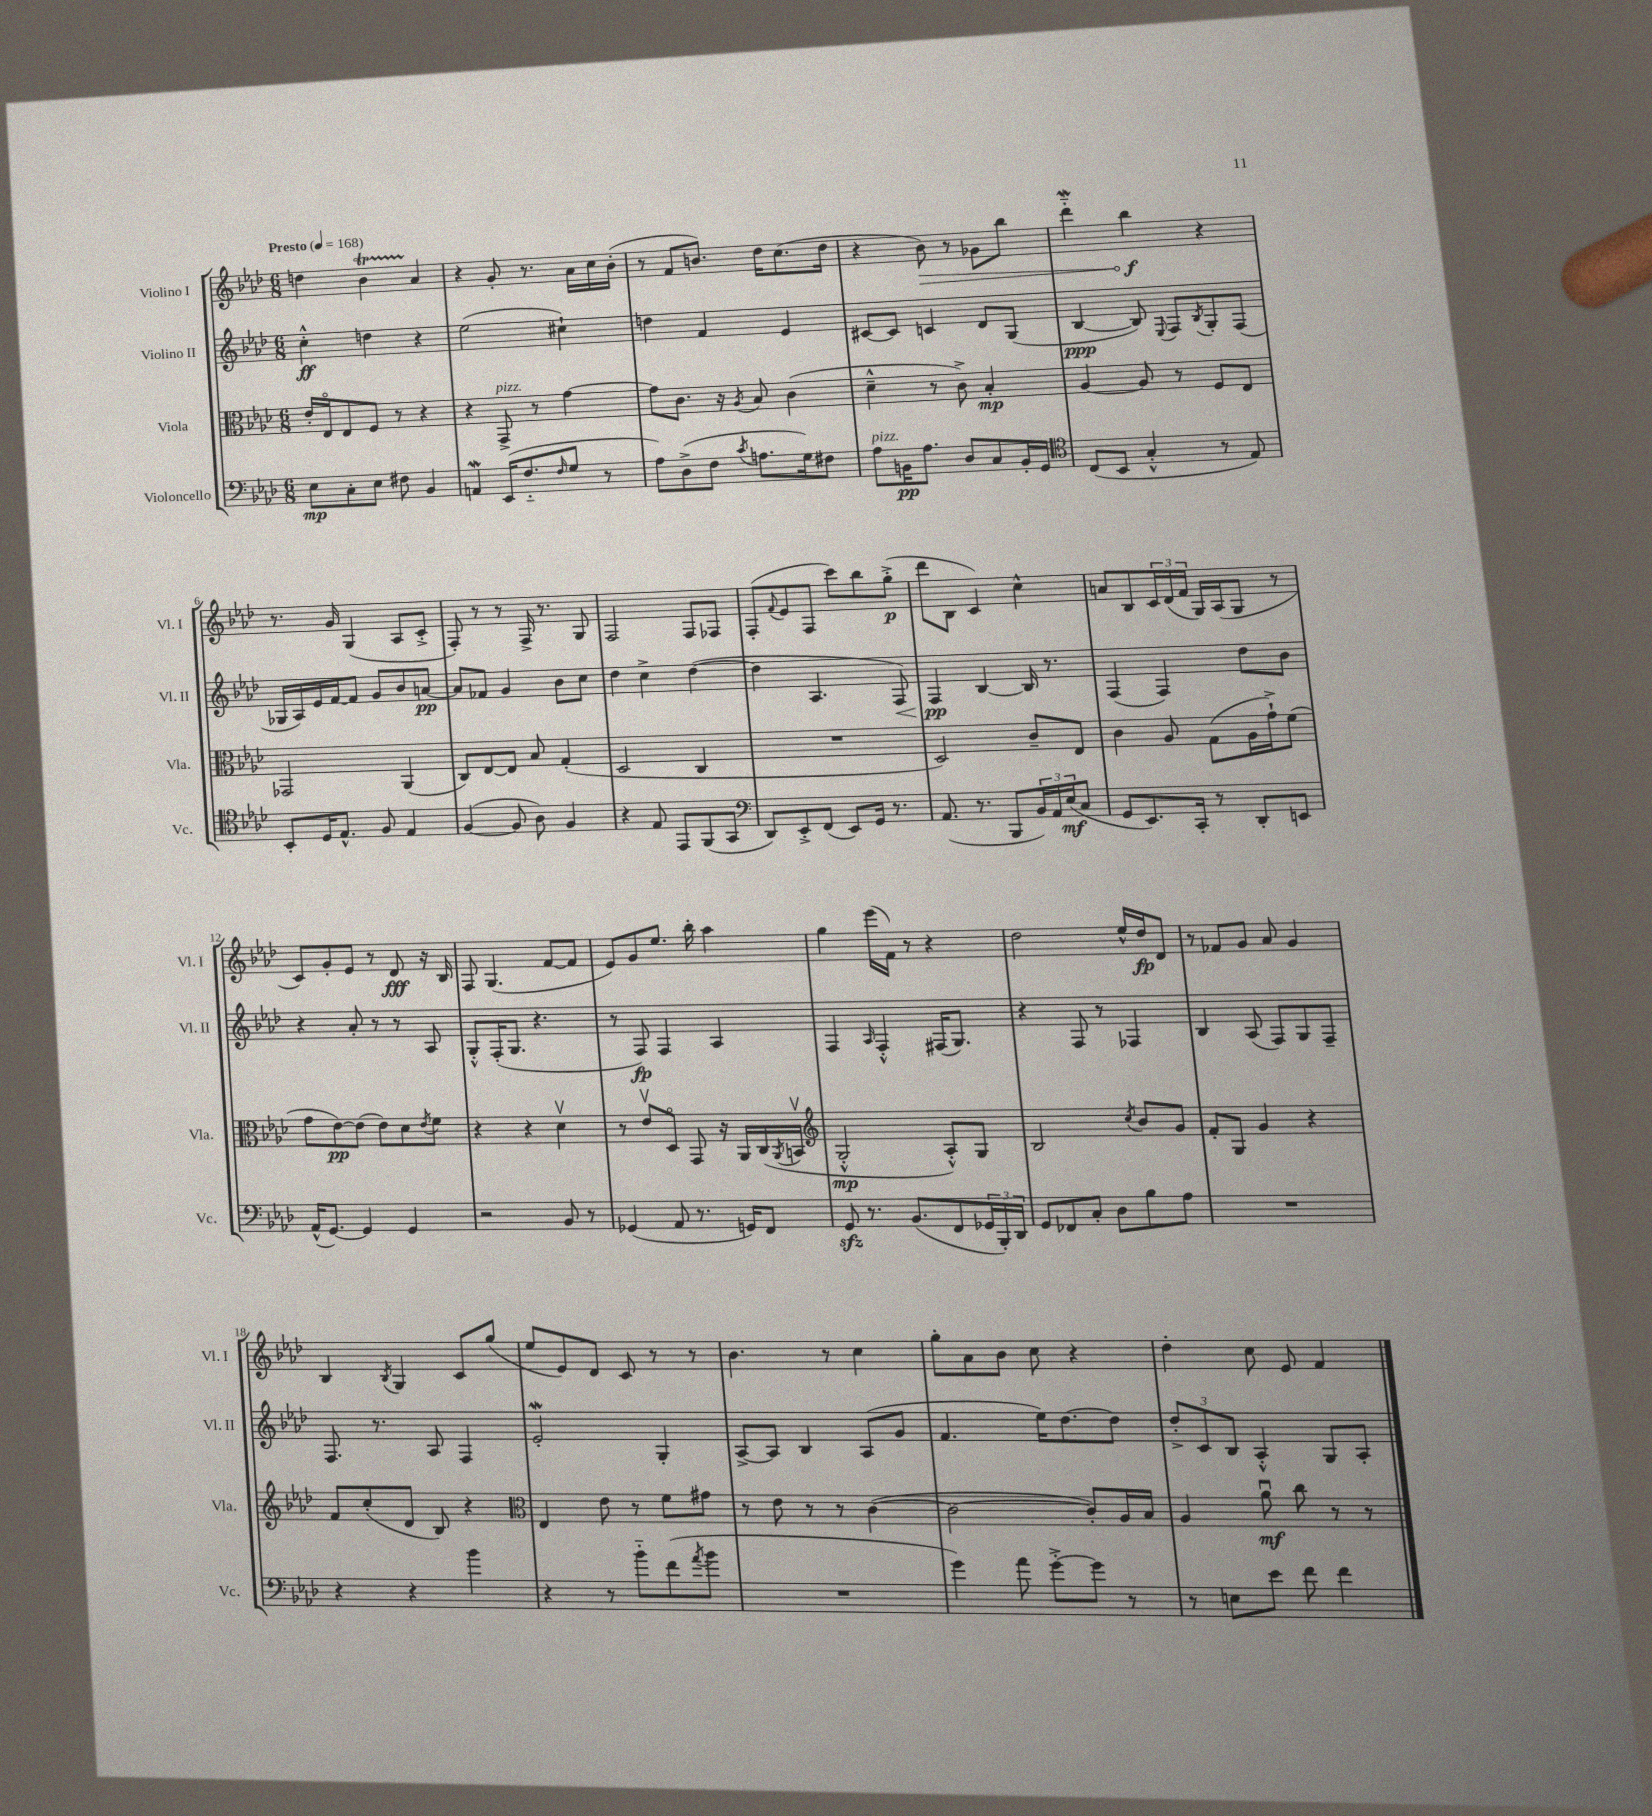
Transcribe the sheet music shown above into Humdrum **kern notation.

**kern	**kern	**kern	**kern
*staff4	*staff3	*staff2	*staff1
*clefF4	*clefC3	*clefG2	*clefG2
*k[b-e-a-d-]	*k[b-e-a-d-]	*k[b-e-a-d-]	*k[b-e-a-d-]
*M6/8	*M6/8	*M6/8	*M6/8
*MM168	*MM168	*MM168	*MM168
8E-	16e-'	4cc'^^	4dd
.	16E-o	.	.
8C'	8E-	.	.
8E-	8F	4dd	4b-
8F#	8r	.	.
4BB-	4r	4r	4a-
=	=	=	=
4AA	4r	(2ee-	4r
(16EE-	8GG^	.	8g'
8.F'~	.	.	.
.	8r	.	8.r
16qqF	.	.	.
8G	[4g	4cc#`)	.
.	.	.	16a-
8r	.	.	16cc
.	.	.	(16b-'
=	=	=	=
8A-)	8g]	4dd	8r
(8D-^	8.c	.	8f
8F	.	4f	8.b)
.	16r	.	.
8qc	8qA-	.	.
8.A	8B-	.	.
.	.	.	16dd-
.	(4c	4e-	(8.cc
16G)	.	.	.
8F#	.	.	.
.	.	.	16dd-
=	=	=	=
8A-	4d-~^^	[8c#	4r
16BB	.	8c#]	.
8.A-	.	.	.
.	8r	4c	8b-)
8D-	8c^)	.	8r
8C	4B-'	8d-	8g-
16BB'	.	(8G	8bb-
16GG	.	.	.
=	=	=	=
*clefC4	*	*	*
(8C	[4A-	[4B-	4ddd-'~
8BB-	.	.	.
4G'^^	8A-]	8B-])	4bb-
.	.	8qqE-	.
.	8r	8F	.
.	.	8qB-	.
8r	8F	8G'	4r
8E-)	8E-	(8F	.
=	=	=	=
8BB-'	2GG-	16G-	8.r
.	.	16A-)	.
16D-	.	16e-	.
8.E-^^	.	[16f	16g
.	.	8f]	(4G
8F	.	8g	.
4E-	(4AA-	8b-	8A-
.	.	[8a	8c'^
=	=	=	=
([4F	8C)	8a]	8F')
.	[8E-	8f-	8r
8F]	8E-]	4g	8r
8A-)	8B-	.	16F^
.	.	.	8.r
4F	(4G'	8b-	.
.	.	8cc	8G
=	=	=	=
4r	2D-	4dd-	2F
8E-	.	4cc^	.
8EE-	.	.	.
(8FF	4C	([4dd-	8F
8GG	.	.	8F-
=	=	=	=
*clefF4	*	*	*
8DD-)	2.r	4dd-]	(8F'
.	.	.	8qqf
8EE-'^	.	.	8e-
(8FF	.	4.A-	8F
8EE-)	.	.	8ccc)
16GG	.	.	8bb-
8.r	.	.	.
.	.	8F)	(8gg'^
=	=	=	=
(8.AA-	2D-)	4F	8ddd-
.	.	.	8B-
8.r	.	.	.
.	.	[4B-	4c)
8BBB-	.	.	.
24BB-)	8c~	16B-]	4cc^^
24AA-	.	.	.
.	.	8.r	.
(24E-	.	.	.
8C	8E-	.	.
=	=	=	=
8GG	4c	(4F	8a
8.EE-)	.	.	8B-
.	8A-	4F)	24c
.	.	.	(24d-
16CC'	.	.	.
.	.	.	24f
8r	(8G	.	16G)
.	.	.	(16A-
8DD-'	16A-	8dd-	8G
.	16g`^)	.	.
8EE	(8f	8b-	8r
=	=	=	=
(16AA-^^	8g	4r	8c)
[8.GG)	.	.	.
.	[8e-)	.	8g'
4GG]	(8e-]	8a-'	8e-
.	8e-)	8r	8r
4GG	8d-	8r	8d-
.	8qe-	.	.
.	8f	8A-	16r
.	.	.	16B-
=	=	=	=
2r	4r	8G'^^	8F
.	.	(16F'	(4.G
.	.	8.G	.
.	4r	.	.
.	.	4.r	.
8BB-	4d-v	.	[8f
8r	.	.	8f]
=	=	=	=
(4GG-	8r	8r	8e-)
.	8e-v	8F)	8g
8AA-	8D-o	4F	8.ee-
8.r	8GG	.	.
.	.	.	16bb-'
.	16r	4A-	4aa-
16GG)	16AA-	.	.
8FF	(16C	.	.
.	8qAA-	.	.
.	16BBv	.	.
=	=	=	=
*	*clefG2	*	*
8GG	2G'^^	4F	4gg
8.r	.	.	.
.	.	16qqA-	.
.	.	4F'^^	(16eee-
(8.BB-	.	.	16f)
.	.	.	8r
8FF	8A-'^^)	(16F#	4r
.	.	8.G)	.
24GG-	8G	.	.
24BBB-')	.	.	.
24DD-	.	.	.
=	=	=	=
8GG	2B-	4r	2dd-
8FF-	.	.	.
8C'	.	8F	.
8D-	.	8r	.
.	8qcc	.	.
8B-	8b-	4F-	16ee-^^
.	.	.	16dd-
8A-	8g	.	8d-
=	=	=	=
2.r	8f'	4B-	8r
.	8G	.	8f-
.	4g	(8A-	8g
.	.	8F)	8a-
.	4r	8G	4g
.	.	8F~	.
=	=	=	=
4r	8f	8.F	4B-
.	(8cc'	.	.
.	.	8.r	.
.	.	.	8qB-
4r	8d-	.	4G
.	8B-)	8A-	.
4b-	4r	4F	8c
.	.	.	(8gg
=	=	=	=
*	*clefC3	*	*
4r	4E-	2e-'	8ee-
.	.	.	8e-)
8r	8e-	.	8d-
8b-'~	8r	.	8c
(8f	8f	4G'	8r
8qa-	.	.	.
8b-	8g#	.	8r
=	=	=	=
2.r	8r	[8A-^	4.b-
.	8e-	8A-]	.
.	8r	4B-	.
.	8r	.	8r
.	([4c	(8A-	4cc
.	.	8g	.
=	=	=	=
4g)	2c_	4.f	8gg'
.	.	.	8a-
8a-	.	.	8b-
[8g'^	.	16ee-)	8cc
.	.	[8.dd-	.
8g]	8c'])	.	4r
8r	16A-	8dd-]	.
.	16B-	.	.
=	=	=	=
8r	4A-	12dd-'^	4dd-'
.	.	12c	.
8E	.	.	.
.	.	12B-	.
8e-	8a-u	4A-'^^	8cc
8f	8cc	.	8e-
4f	8r	8G	4f
.	8r	8A-'	.
==	==	==	==
*-	*-	*-	*-
